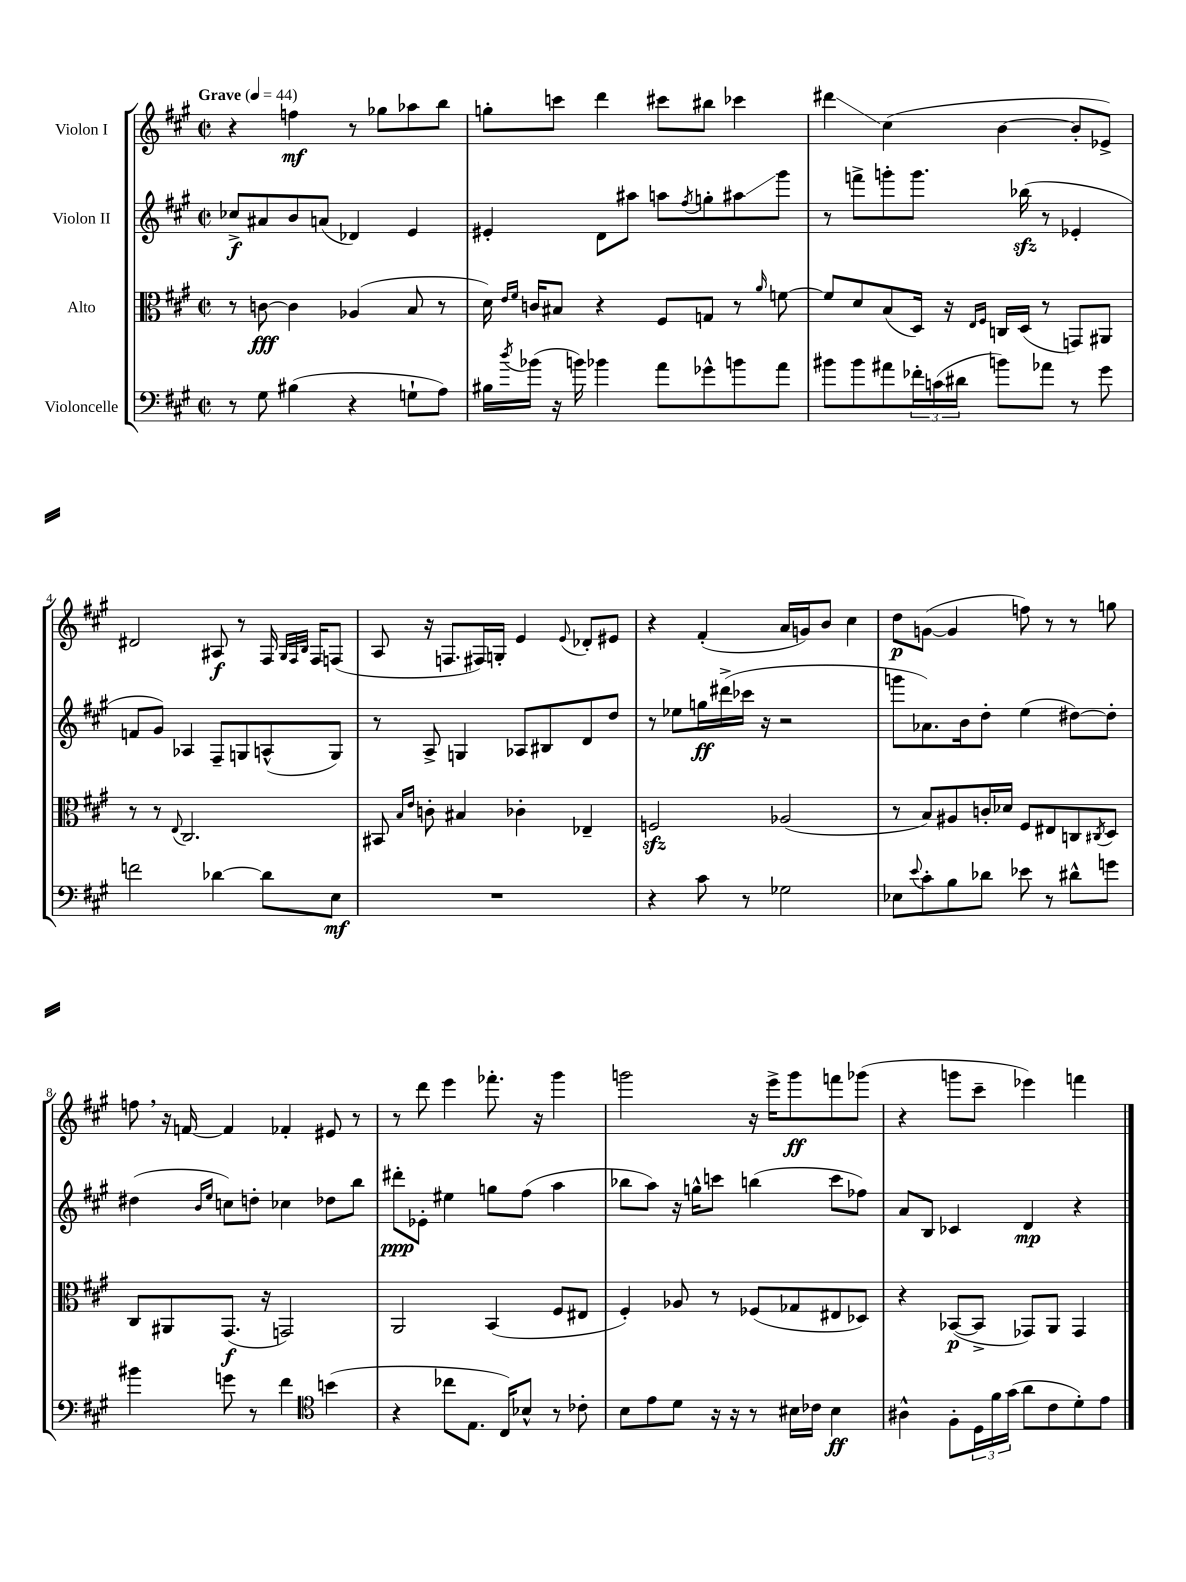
<<
\new StaffGroup <<
\new Staff = "s0" \with { instrumentName = "Violon I" } {
    \clef treble \key a \major \defaultTimeSignature \time 2/2 \tempo "Grave" 4 = 44
    r4 f''4\mf r8 ges''8 aes''8 b''8 |
    g''8-. c'''8 d'''4 cis'''8 bis''8 ces'''4 |
    dis'''4\glissando cis''4( b'4~ b'8-. ees'8->) |
    dis'2 ais8\f r8 fis16 \grace { gis32 fis32 b32 } fis16 f8( |
    a8 r16 f8. fis16) g16-. e'4 \appoggiatura { e'8 } des'8-. eis'8 |
    r4 fis'4-.( a'16 g'16) b'8 cis''4 |
    d''8\p g'8~( g'4 f''8) r8 r8 g''8 |
    f''8 \breathe r16 f'16~ f'4 fes'4-. eis'8 r8 |
    r8 d'''8 e'''4 fes'''8.-. r16 gis'''4 |
    g'''2 r16 e'''16-> g'''8\ff f'''8 ges'''8( |
    r4 g'''8 cis'''8-- ees'''4) f'''4 \bar "|." |
}
\new Staff = "s1" \with { instrumentName = "Violon II" } {
    \clef treble \key a \major \defaultTimeSignature \time 2/2
    ces''8->\f ais'8 b'8 a'8( des'4) e'4 |
    eis'4-. d'8 ais''8 a''8 \acciaccatura { fis''8 } g''8-. ais''8\glissando gis'''8 |
    r8 f'''8-> g'''8-. g'''8. bes''16\sfz( r8 ees'4-. |
    f'8 gis'8) aes4 fis8-- g8 a8-^( g8) |
    r8 a8-> g4 aes8 bis8 d'8 d''8 |
    r8 ees''8 g''16\ff dis'''16->( ces'''16 r16 r2 |
    g'''8 aes'8.) b'16 d''8-. e''4( dis''8~) dis''8-. |
    dis''4( \grace { b'16 e''16 } c''8) d''8-. ces''4 des''8 b''8 |
    dis'''8-.\ppp ees'8-. eis''4 g''8 fis''8( a''4 |
    bes''8 a''8) r16 g''16-^ c'''8 b''4( c'''8 fes''8) |
    a'8 b8 ces'4 d'4\mp r4 \bar "|." |
}
\new Staff = "s2" \with { instrumentName = "Alto" } {
    \clef alto \key a \major \defaultTimeSignature \time 2/2
    r8 c'8~\fff c'4 aes4( b8 r8 |
    d'16) \grace { e'16 fis'16 } c'16 bis8 r4 fis8 g8 r8 \grace { a'16 } f'8~ |
    f'8 d'8 b8( d16) r16 \grace { e16 fis16 } c16 d16( r8 g,8) ais,8 |
    r8 r8 \appoggiatura { e8 } cis2. |
    bis,8 \grace { b16 e'16 } c'8-. bis4 ces'4-. ees4-- |
    f2\sfz aes2( |
    r8 b8) ais8 c'16-. des'16 fis8 eis8 c8 \acciaccatura { cis8 } d8 |
    cis8 ais,8 gis,8.\f( r16 g,2) |
    a,2 b,4( fis8 eis8 |
    fis4-.) aes8 r8 fes8( ges8 eis8 des8) |
    r4 bes,8~\p( bes,8-> ges,8) a,8 ges,4 \bar "|." |
}
\new Staff = "s3" \with { instrumentName = "Violoncelle" } {
    \clef bass \key a \major \defaultTimeSignature \time 2/2
    r8 gis8 bis4( r4 g8-! a8) |
    bis16 \acciaccatura { d''8 } bes'16( r16 b'16) bes'4 a'8 ges'8-^ b'8 a'8 |
    bis'8 bis'8 ais'8 \tuplet 3/2 { fes'16-. c'16( dis'16 } b'8) aes'8 r8 gis'8 |
    f'2 des'4~ des'8 e8\mf |
    R1 |
    r4 cis'8 r8 ges2 |
    ees8 \appoggiatura { e'8 } cis'8-. b8 des'8 ees'8 r8 dis'8-^ g'8 |
    bis'4 g'8 r8 fis'4 \clef tenor b'4( |
    r4 ces''8 e8. cis16) bes8-^ r8 ces'8-. |
    b8 e'8 d'8 r16 r16 r8 bis16 ces'16 bis4\ff |
    ais4-^ fis8-. \tuplet 3/2 { d16 fis'16 gis'16( } a'8 cis'8 d'8-.) e'8 \bar "|." |
}
>>
>>
